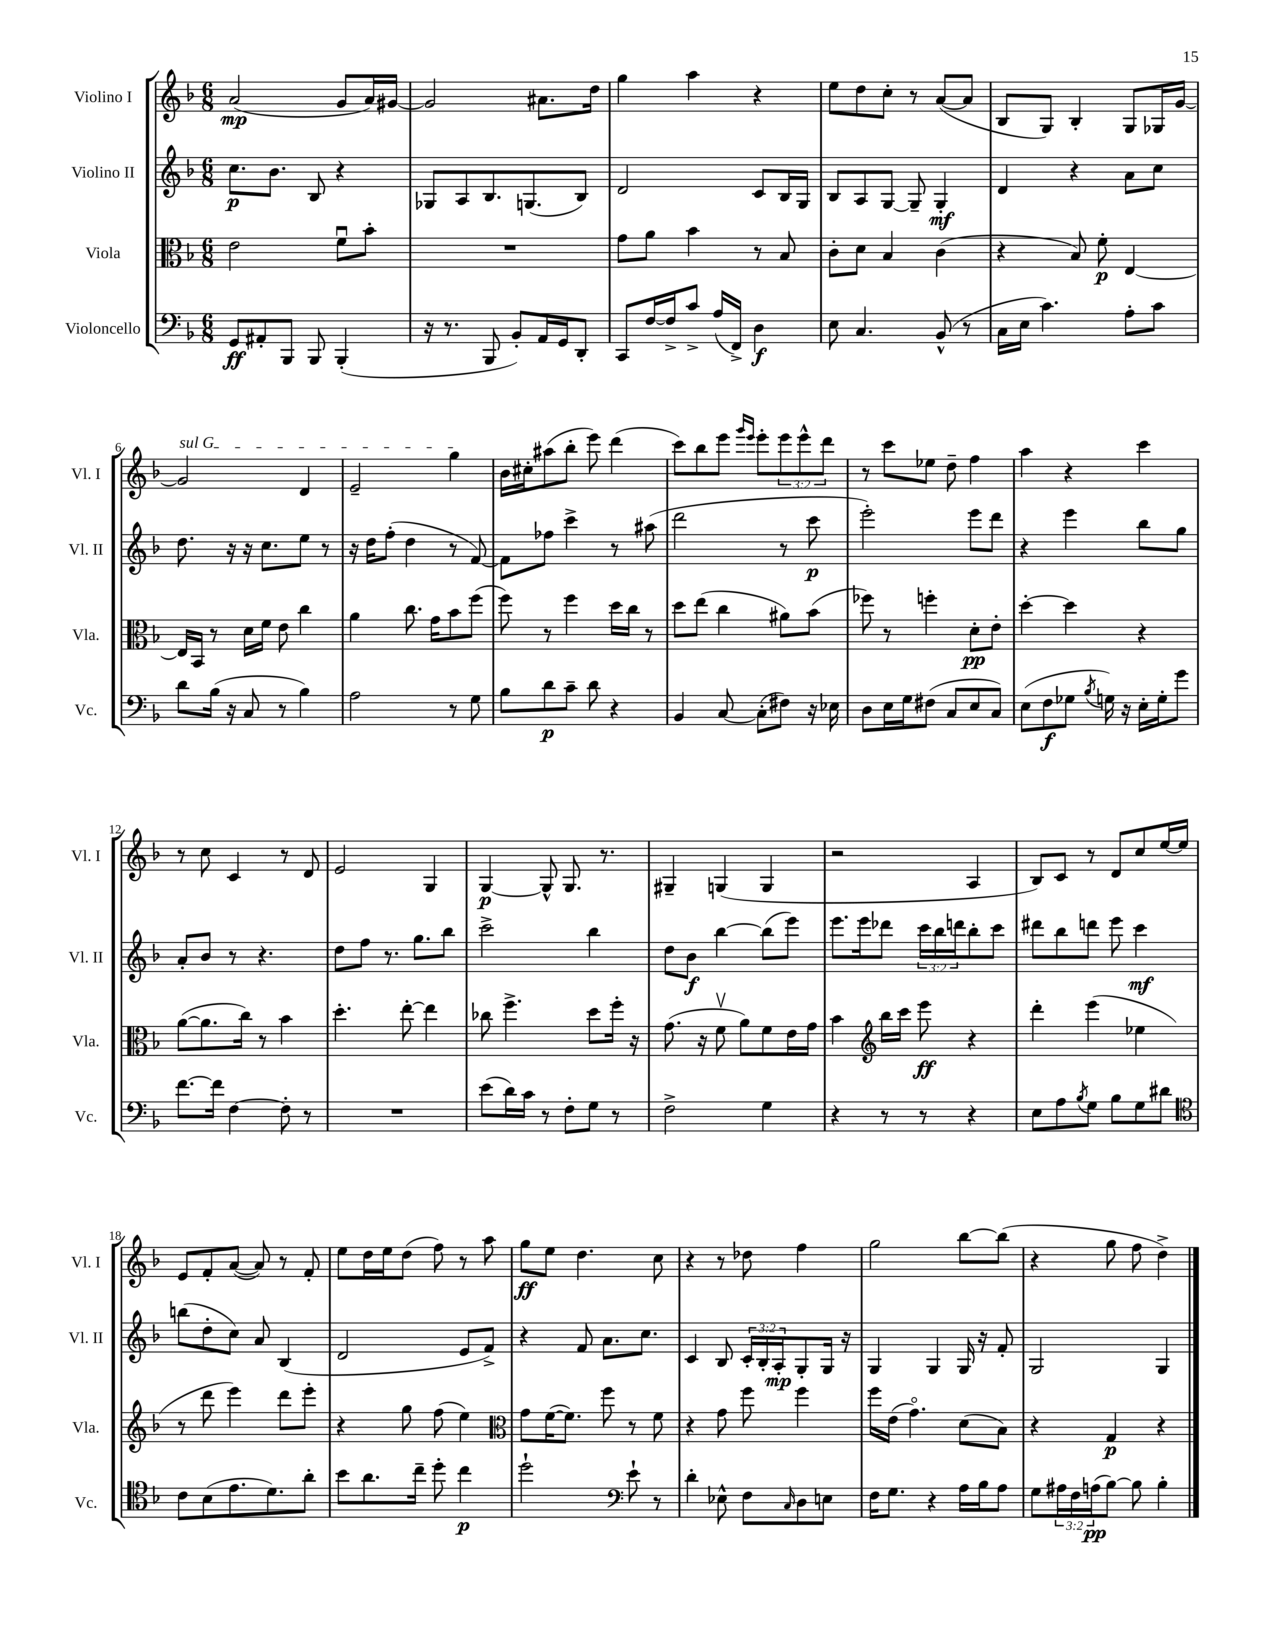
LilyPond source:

<<
\new StaffGroup <<
\new Staff = "s0" \with { instrumentName = "Violino I" shortInstrumentName = "Vl. I" } {
    \clef treble \key f \major \numericTimeSignature \time 6/8 \override Staff.TupletNumber.text = #tuplet-number::calc-fraction-text
    a'2\mp( g'8 a'16) gis'16~ |
    gis'2 ais'8. d''16 |
    g''4 a''4 r4 |
    e''8 d''8 c''8-. r8 a'8~( a'8 |
    bes8 g8) bes4-. g8 ges16 g'16~ |
    \once \override TextSpanner.bound-details.left.text = \markup { \italic "sul G" } g'2\startTextSpan d'4 |
    e'2-- g''4\stopTextSpan |
    bes'16 cis''16-. ais''8( bes''8-. e'''8) d'''4( |
    c'''8) bes''8 e'''8 \grace { g'''16 e'''16 } e'''8-. \tuplet 3/2 { e'''8 e'''8-^ d'''8 } |
    r8 c'''8 ees''8 d''8-- f''4 |
    a''4 r4 c'''4 |
    r8 c''8 c'4 r8 d'8 |
    e'2 g4 |
    g4~\p g8-^ g8. r8. |
    gis4-- g4( g4 |
    r2 a4 |
    bes8) c'8 r8 d'8 c''8 e''16~ e''16 |
    e'8 f'8-. a'8~( a'8) r8 f'8-. |
    e''8 d''16 e''16 d''8( f''8) r8 a''8 |
    g''8\ff e''8 d''4. c''8 |
    r4 r8 des''8 f''4 |
    g''2 bes''8~ bes''8( |
    r4 g''8 f''8 d''4->) \bar "|." |
}
\new Staff = "s1" \with { instrumentName = "Violino II" shortInstrumentName = "Vl. II" } {
    \clef treble \key f \major \numericTimeSignature \time 6/8 \override Staff.TupletNumber.text = #tuplet-number::calc-fraction-text
    c''8.\p bes'8. bes8 r4 |
    ges8 a8 bes8. g8.( bes8) |
    d'2 c'8 bes16 g16 |
    bes8 a8 g8~ g8-- g4-.\mf |
    d'4 r4 a'8 c''8 |
    d''8. r16 r16 c''8. e''8 r8 |
    r16 d''16 f''8-.( d''4 r8 f'8~) |
    f'8 fes''8 c'''4-> r8 ais''8( |
    d'''2 r8 c'''8\p |
    e'''2-.) e'''8 d'''8 |
    r4 e'''4 bes''8 g''8 |
    a'8-. bes'8 r8 r4. |
    d''8 f''8 r8. g''8. bes''8 |
    c'''2-> bes''4 |
    d''8 bes'8\f bes''4~ bes''8( e'''8) |
    e'''8. e'''16 des'''8 \tuplet 3/2 { c'''16 bes''16 d'''16 } bes''8-. c'''8 |
    dis'''8 bes''8 d'''8 e'''8 c'''4\mf |
    b''8( d''8-. c''8) a'8 bes4( |
    d'2 e'8 f'8->) |
    r4 f'8 a'8. c''8. |
    c'4 bes8 \tuplet 3/2 { c'16-. bes16-. a16-.\mp } g8-. g16 r16 |
    g4 g4 g16 r16 f'8-. |
    g2 g4 \bar "|." |
}
\new Staff = "s2" \with { instrumentName = "Viola" shortInstrumentName = "Vla." } {
    \clef alto \key f \major \numericTimeSignature \time 6/8
    e'2 f'8\downbow bes'8-. |
    R2. |
    g'8 a'8 bes'4 r8 bes8 |
    c'8-. d'8 bes4 c'4( |
    r4 bes8) f'8-.\p e4~ |
    e16 bes,16 r8 d'16 f'16 e'8 c''4 |
    a'4 c''8. g'16 bes'8 f''8( |
    f''8) r8 f''4 d''16 c''16 r8 |
    d''8 e''8( c''4 ais'8) bes'8( |
    fes''8) r8 f''4-. d'8-.\pp e'8-. |
    d''4~-. d''4 r4 |
    a'8~( a'8. c''16) r8 bes'4 |
    d''4.-. e''8~-. e''4 |
    ces''8 f''4.-> d''8 f''16-. r16 |
    g'8.( r16 f'8\upbow a'8) f'8 e'16 g'16 |
    bes'4 \clef treble bes''16 c'''16 e'''8\ff r4 |
    d'''4-. e'''4( ees''4 |
    r8 d'''8 e'''4) d'''8 e'''8-. |
    r4 g''8 f''8( e''4) |
    \clef alto g'8 f'16~( f'8.) f''8 r8 f'8 |
    r4 g'8 f''8 f''4 |
    f''16 e'16( g'4.\flageolet) d'8( bes8) |
    r4 g4\p r4 \bar "|." |
}
\new Staff = "s3" \with { instrumentName = "Violoncello" shortInstrumentName = "Vc." } {
    \clef bass \key f \major \numericTimeSignature \time 6/8 \override Staff.TupletNumber.text = #tuplet-number::calc-fraction-text
    g,8\ff ais,8-. bes,,8 bes,,8 bes,,4-.( |
    r16 r8. bes,,8 bes,8-.) a,16 g,16 d,8-. |
    c,8 f16~ f16-> c'8-> a16( f,16->) d4\f |
    e8 c4. bes,8-^( r8 |
    c16 e16 c'4.) a8-. c'8 |
    d'8 bes16( r16 c8 r8 bes4) |
    a2 r8 g8 |
    bes8 d'8\p c'8-- d'8 r4 |
    bes,4 c8~ c8-.( fis8) r16 ees16 |
    d8 e16 g16 fis8( c8 e8 c8) |
    e8( f8\f ges8 \acciaccatura { bes8 } g16) r16 e16-. g16-. g'8 |
    f'8.~ f'16 f4~ f8-. r8 |
    R2. |
    e'8( d'16) c'16 r8 f8-. g8 r8 |
    f2-> g4 |
    r4 r8 r8 r4 |
    e8 a8 \acciaccatura { bes8 } g8 bes8 g8 dis'8 |
    \clef tenor c'8 bes8( e'8. d'8.) a'8-. |
    bes'8 a'8. c''16-- d''8-. c''4\p |
    d''2-! \clef bass e'8-! r8 |
    d'4-. ees8-^ f8 \grace { c16 } d8 e8 |
    f16 g8. r4 a16 bes16 a8 |
    g8 \tuplet 3/2 { ais16 f16 a16\pp( } bes8~) bes8 bes4-. \bar "|." |
}
>>
>>
